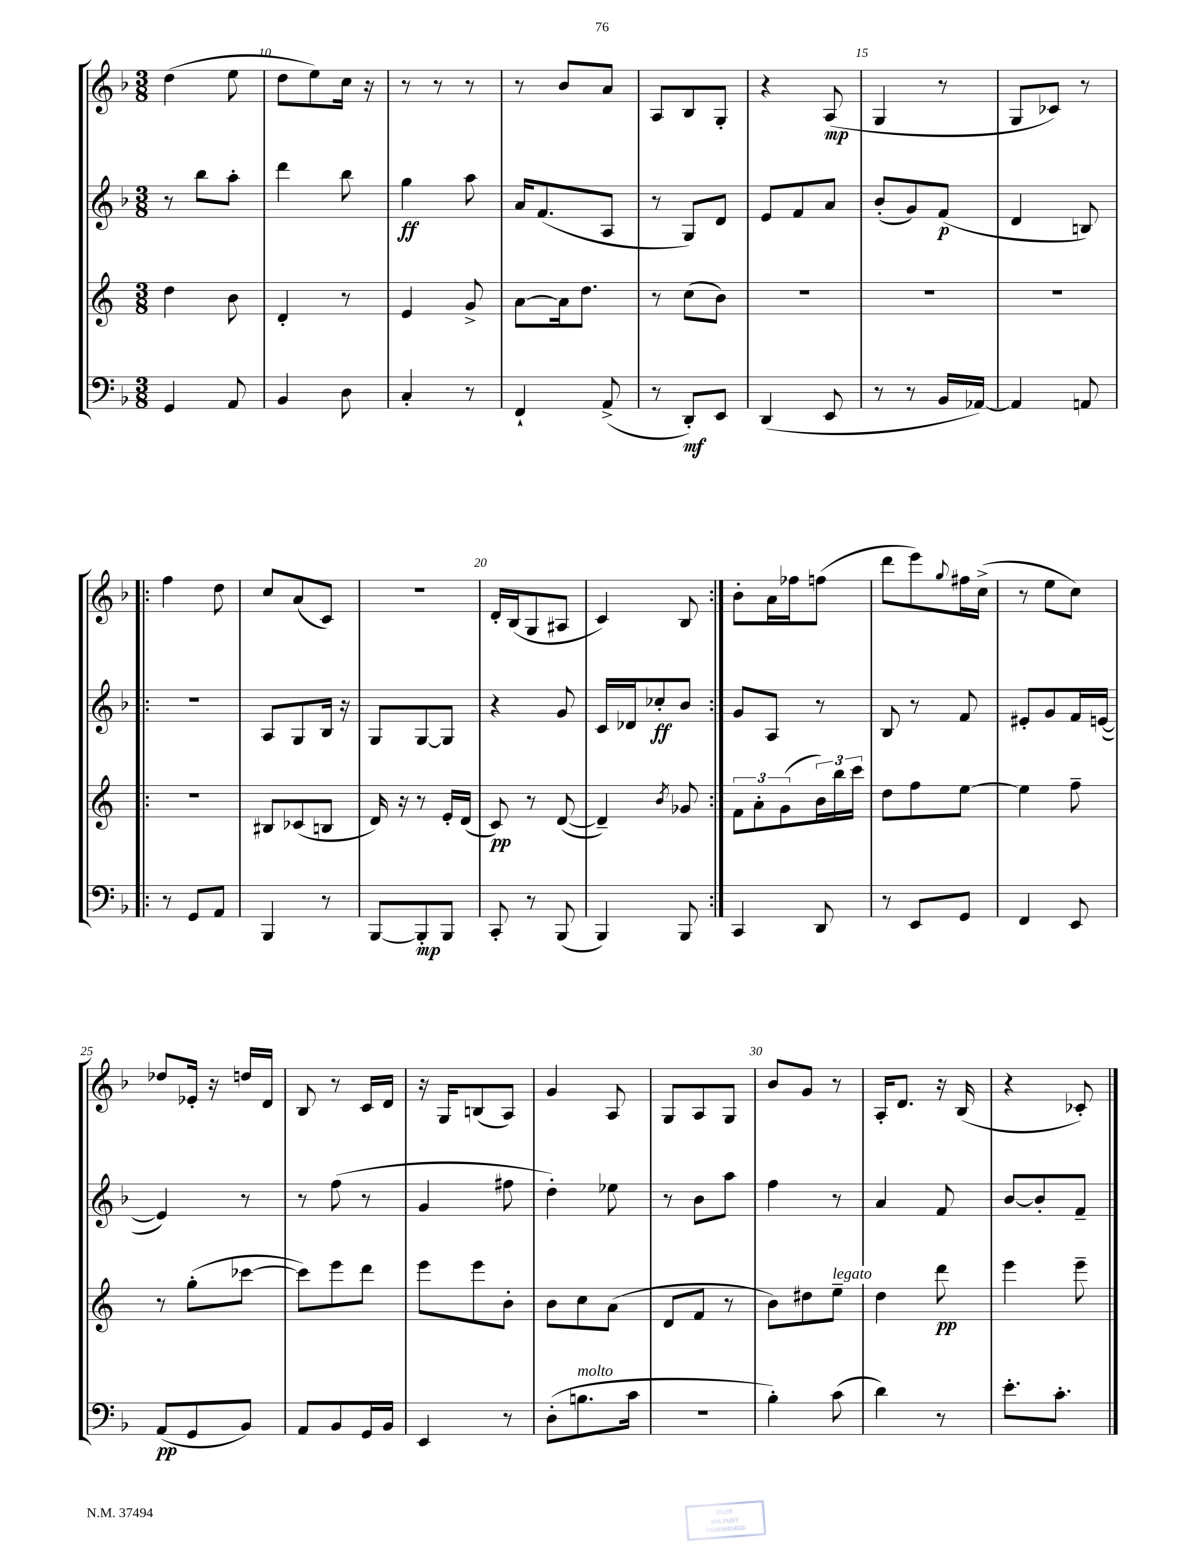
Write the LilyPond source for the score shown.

<<
\new StaffGroup <<
\new Staff = "s0" {
    \clef treble \key f \major \numericTimeSignature \time 3/8
    d''4( e''8 |
    d''8 e''8) c''16 r16 |
    r8 r8 r8 |
    r8 bes'8 a'8 |
    a8 bes8 g8-. |
    r4 a8\mp( |
    g4 r8 |
    g8 ces'8) r8 |
    \repeat volta 2 { f''4 d''8 |
    c''8 a'8( c'8) |
    R4. |
    d'16-. bes16( g8 ais8 |
    c'4) bes8 | }
    bes'8-. a'16 fes''16 f''8( |
    d'''8 e'''8) \appoggiatura { g''8 } fis''16 c''16->( |
    r8 e''8 c''8) |
    des''8 ees'16-. r16 d''16 d'16 |
    bes8 r8 c'16 d'16 |
    r16 g16 b8( a8) |
    g'4 a8 |
    g8 a8 g8 |
    bes'8 g'8 r8 |
    a16-. d'8. r16 bes16( |
    r4 ces'8-.) \bar "|." |
}
\new Staff = "s1" {
    \clef treble \key f \major \numericTimeSignature \time 3/8
    r8 bes''8 a''8-. |
    d'''4 bes''8 |
    g''4\ff a''8 |
    a'16 f'8.( a8 |
    r8 g8) d'8 |
    e'8 f'8 a'8 |
    bes'8-.( g'8) f'8\p( |
    d'4 b8) |
    \repeat volta 2 { R4. |
    a8 g8 bes16 r16 |
    g8 g8~ g8 |
    r4 g'8 |
    c'16 des'16 ces''8-.\ff bes'8 | }
    g'8 a8 r8 |
    bes8 r8 f'8 |
    eis'8-. g'8 f'16 e'16~( |
    e'4) r8 |
    r8 f''8( r8 |
    g'4 fis''8 |
    d''4-.) ees''8 |
    r8 bes'8 a''8 |
    f''4 r8 |
    a'4 f'8 |
    bes'8~ bes'8-. f'8-- \bar "|." |
}
\new Staff = "s2" {
    \clef treble \key c \major \numericTimeSignature \time 3/8
    d''4 b'8 |
    d'4-. r8 |
    e'4 g'8-> |
    a'8~ a'16 d''8. |
    r8 c''8( b'8) |
    R4. |
    R4. |
    R4. |
    \repeat volta 2 { R4. |
    bis8 ces'8( b8 |
    d'16) r16 r8 e'16-. d'16( |
    c'8\pp) r8 d'8~( |
    d'4--) \acciaccatura { b'8 } ges'8 | }
    \tuplet 3/2 { f'8 a'8-. g'8( } \tuplet 3/2 { b'16) b''16 c'''16 } |
    d''8 f''8 e''8~ |
    e''4 f''8-- |
    r8 g''8-.( ces'''8~ |
    ces'''8) e'''8 d'''8 |
    e'''8 e'''8 b'8-. |
    b'8 c''8 a'8( |
    d'8 f'8 r8 |
    b'8) dis''8 e''8--^\markup { \italic "legato" } |
    d''4 d'''8\pp |
    e'''4 e'''8-- \bar "|." |
}
\new Staff = "s3" {
    \clef bass \key f \major \numericTimeSignature \time 3/8
    g,4 a,8 |
    bes,4 d8 |
    c4-. r8 |
    f,4-! a,8->( |
    r8 d,8-.\mf) e,8 |
    d,4( e,8 |
    r8 r8 bes,16 aes,16~) |
    aes,4 a,8 |
    \repeat volta 2 { r8 g,8 a,8 |
    bes,,4 r8 |
    bes,,8~ bes,,8-.\mp bes,,8 |
    c,8-. r8 bes,,8( |
    bes,,4) bes,,8 | }
    c,4 d,8 |
    r8 e,8 g,8 |
    f,4 e,8 |
    a,8\pp( g,8 bes,8) |
    a,8 bes,8 g,16 bes,16 |
    e,4 r8 |
    d8-.( b8.^\markup { \italic "molto" } c'16 |
    R4. |
    bes4-.) c'8( |
    d'4) r8 |
    e'8.-. c'8.-. \bar "|." |
}
>>
>>
\layout { \context { \Score currentBarNumber = #9 \override BarNumber.break-visibility = ##(#f #t #t) barNumberVisibility = #(every-nth-bar-number-visible 5) } }
